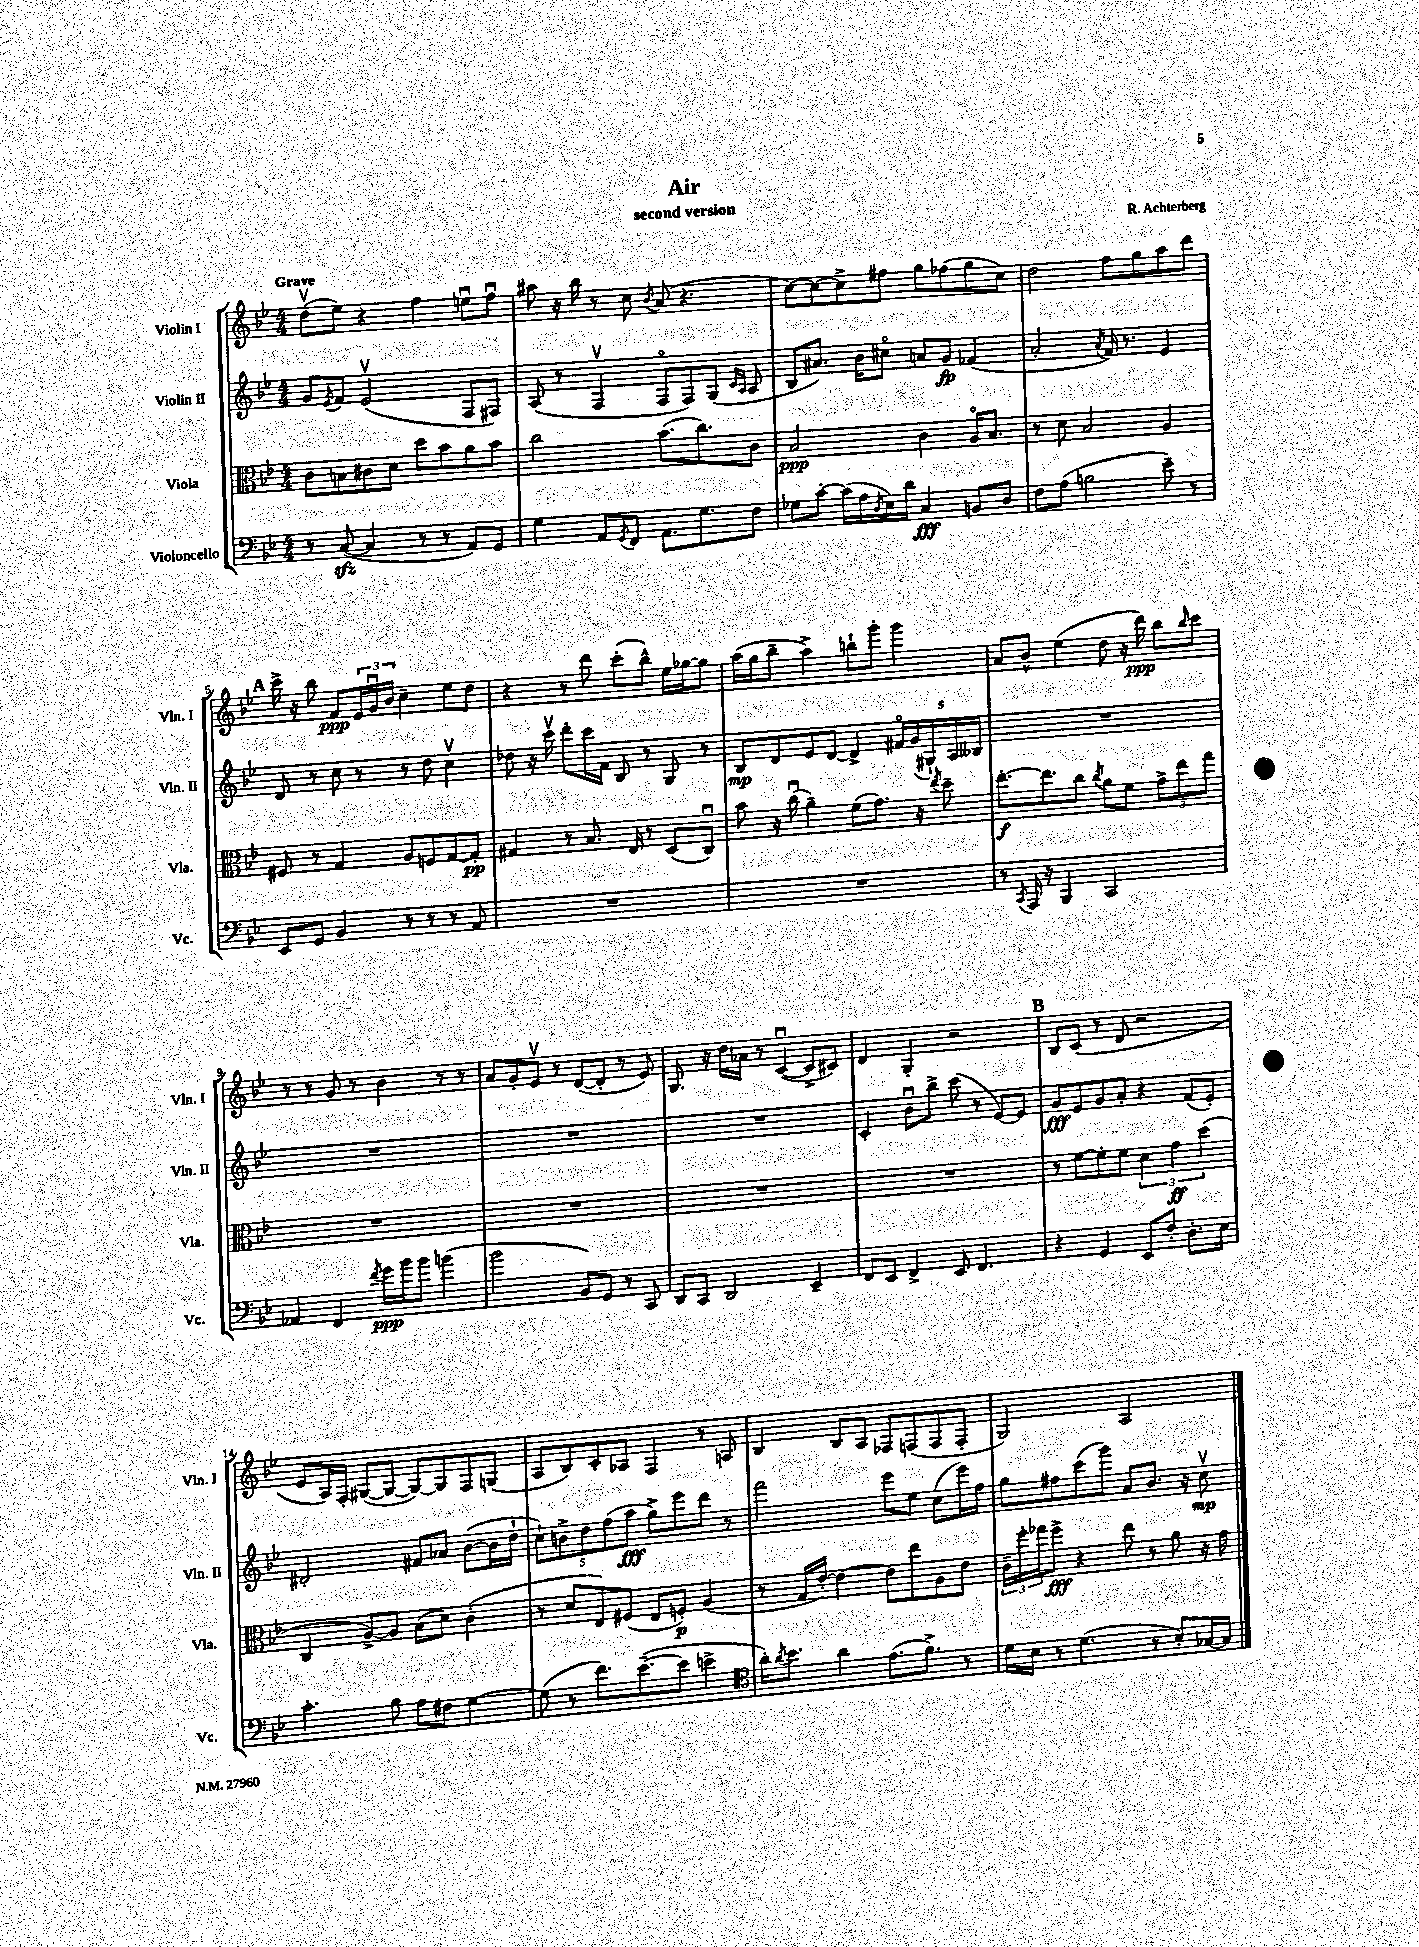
\header { title = "Air" composer = "R. Achterberg" subtitle = "second version" }
<<
\new StaffGroup <<
\new Staff = "s0" \with { instrumentName = "Violin I" shortInstrumentName = "Vln. I" } {
    \clef treble \key bes \major \numericTimeSignature \time 4/4 \tempo "Grave"
    d''8\upbow( ees''8) r4 f''4 e''8\downbow f''8\downbow |
    ais''8 r16 bes''16 r8 c''8 \acciaccatura { bes'8 } a'8( r4. |
    c''8~) c''8~ c''8-> fis''8 g''8 fes''8( g''8 c''8) |
    d''2 f''8 g''8 a''8 d'''8 |
    \mark \markup { \bold "A" } c'''16-> r16 bes''8 f'8\ppp \tuplet 3/2 { ees'16 g'16\downbow bes'16 } c''4-- ees''8 d''8 |
    r4 r8 d'''8 c'''8-.( bes''8-^) ees''16 ges''16~ ges''8 |
    a''16( g''16 bes''8-- a''4->) b''8-! g'''8-. g'''4 |
    a'8 bes'8-^ ees''4( d''8 r16 d'''16\ppp) bes''8 \grace { bes''16 } c'''8 |
    r8 r8 g'8 r8 bes'4 r8 r8 |
    a'8 g'8-. ees'8\upbow r8 d'8~( d'8-. r8 ees'8) |
    g8. r16 d''16 aes'16 r8 c'4~\downbow( c'8-> cis'8) |
    d'4 g4-. r2 |
    \mark \markup { \bold "B" } bes8 c'8( r8 d'8 r2 |
    ees'8 a16) f16-. gis8~( gis8~ gis8~) gis8 f8 g8( |
    a8 bes8) c'8-. aes8 f4 r8 a8 |
    bes4 bes8 a8 fes8 f8( f8 f8-. |
    g2) a2 \bar "|." |
}
\new Staff = "s1" \with { instrumentName = "Violin II" shortInstrumentName = "Vln. II" } {
    \clef treble \key bes \major \numericTimeSignature \time 4/4
    g'8 \acciaccatura { ees'8 } f'8 ees'2\upbow( f8 fis8) |
    a8( r8 f4\upbow f8\flageolet f8) g8( \grace { c'16 a16 } a8 |
    bes8 ais'8.) bes'16 cis''8\flageolet a'8 g'8\fp fes'4( |
    a'2-. \acciaccatura { a'8 } f'16) r8. ees'4 |
    \mark \markup { \bold "A" } d'8 r8 c''8 r8 r8 d''8 c''4\upbow |
    des''8 r16 c'''16\upbow d'''8-. c'''16 f'16 bes8 r8 g8 r8 |
    bes8\mp d'8 ees'8 d'8~ d'4-> \tuplet 5/4 { fis'16\flageolet g'16( gis16-!) a16 beses16 } |
    R1 |
    R1 |
    R1 |
    R1 |
    c'4-. bes'8\downbow bes''8-> c'''8( r8 ees'8~) ees'8 |
    \mark \markup { \bold "B" } g'8\fff ees'8 g'8 a'8-. r4 f'8( ees'8-.) |
    dis'2-. fis'8 aes'8 bes'8~( bes'16 d''16-! |
    \tuplet 5/4 { c''8-!) b'8-> d''8 f''8( a''8\fff } g''8->) ees'''8 d'''8 r8 |
    f'''2 ees'''8 ees''8 c''8( ees'''16) f''16 |
    g''8 fis''8 c'''8( g'''8) a'8 bes'8. r16 c''8\upbow\mp \bar "|." |
}
\new Staff = "s2" \with { instrumentName = "Viola" shortInstrumentName = "Vla." } {
    \clef alto \key bes \major \numericTimeSignature \time 4/4
    c'8 b8 cis'8 d'8 d''8 bes'8 a'8 bes'8 |
    c''2 bes'8.( c''8.) c'8 |
    bes2\ppp c'4 a16\flageolet bes8. |
    r8 d'8 bes2 a4 |
    \mark \markup { \bold "A" } fis8 r8 g4 a8 f8 g8~ g8-.\pp |
    gis4 r8 bes8. ees16 r8 d8( c8\downbow) |
    bes'8 r16 c''16\downbow( a'4--) f'8( g'8.) r16 \acciaccatura { ees''8 } d''8-- |
    ees''8.~-.\f ees''8. c''8 \acciaccatura { c''8 } a'8 f'8 \tuplet 3/2 { g'8-> ees''8 g''8 } |
    R1 |
    R1 |
    R1 |
    R1 |
    \mark \markup { \bold "B" } r8 f'8~ f'8-. f'8 \tuplet 3/2 { d'4 g'4\ff d''4( } |
    c4 a8~->) a8 bes8( d'8) c'4-.( |
    r8 d'8 ees8) fis8( ees8 f8-.\p) a4( |
    r8 g16 ees'16~-.) ees'4~ ees'8 ees''8 a8 ees'8 |
    \tuplet 3/2 { c'16-- f''16-. ges''16 } f''8->\fff r4 ees''8 r8 a'8 r16 g'16 \bar "|." |
}
\new Staff = "s3" \with { instrumentName = "Violoncello" shortInstrumentName = "Vc." } {
    \clef bass \key bes \major \numericTimeSignature \time 4/4
    r8 c8~\sfz( c4 r8 r8 a,8) g,8 |
    g4 a,8 \acciaccatura { g,8 } f,8 a,8. g8. f8 |
    ges8 c'8~-. c'16( a16 \acciaccatura { d8 } ees16) d'16 c4\fff b,8 d8 |
    f8 a8( b2 ees'8--) r8 |
    \mark \markup { \bold "A" } ees,8 g,8 bes,4 r8 r8 r8 a,8 |
    R1 |
    R1 |
    r8 \acciaccatura { c,8 } a,,16 r16 bes,,4 c,2 |
    aes,4 f,4 \acciaccatura { f'8 } g'16\ppp bes'16 bes'8 b'4( |
    bes'2 bes,8) g,8 r8 c,8 |
    d,8 c,8 d,2 ees,4-- |
    f,8 ees,8 f,4-> ees,8 f,4. |
    \mark \markup { \bold "B" } r4 g,4 ees,8 f8-. d8.-. ees16 |
    c'4.-. bes8 a8 fis8 g4~ |
    g8( r8 f'8.) ees'8.~--( ees'8 e'4-> |
    \clef tenor a'16-.) \acciaccatura { a'8 } bes'8. a'4 ees'8.( f'8.->) r8 |
    d'16 bes16 r8 d'4.( r8 bes8-.) ges16~ ges16 \bar "|." |
}
>>
>>
